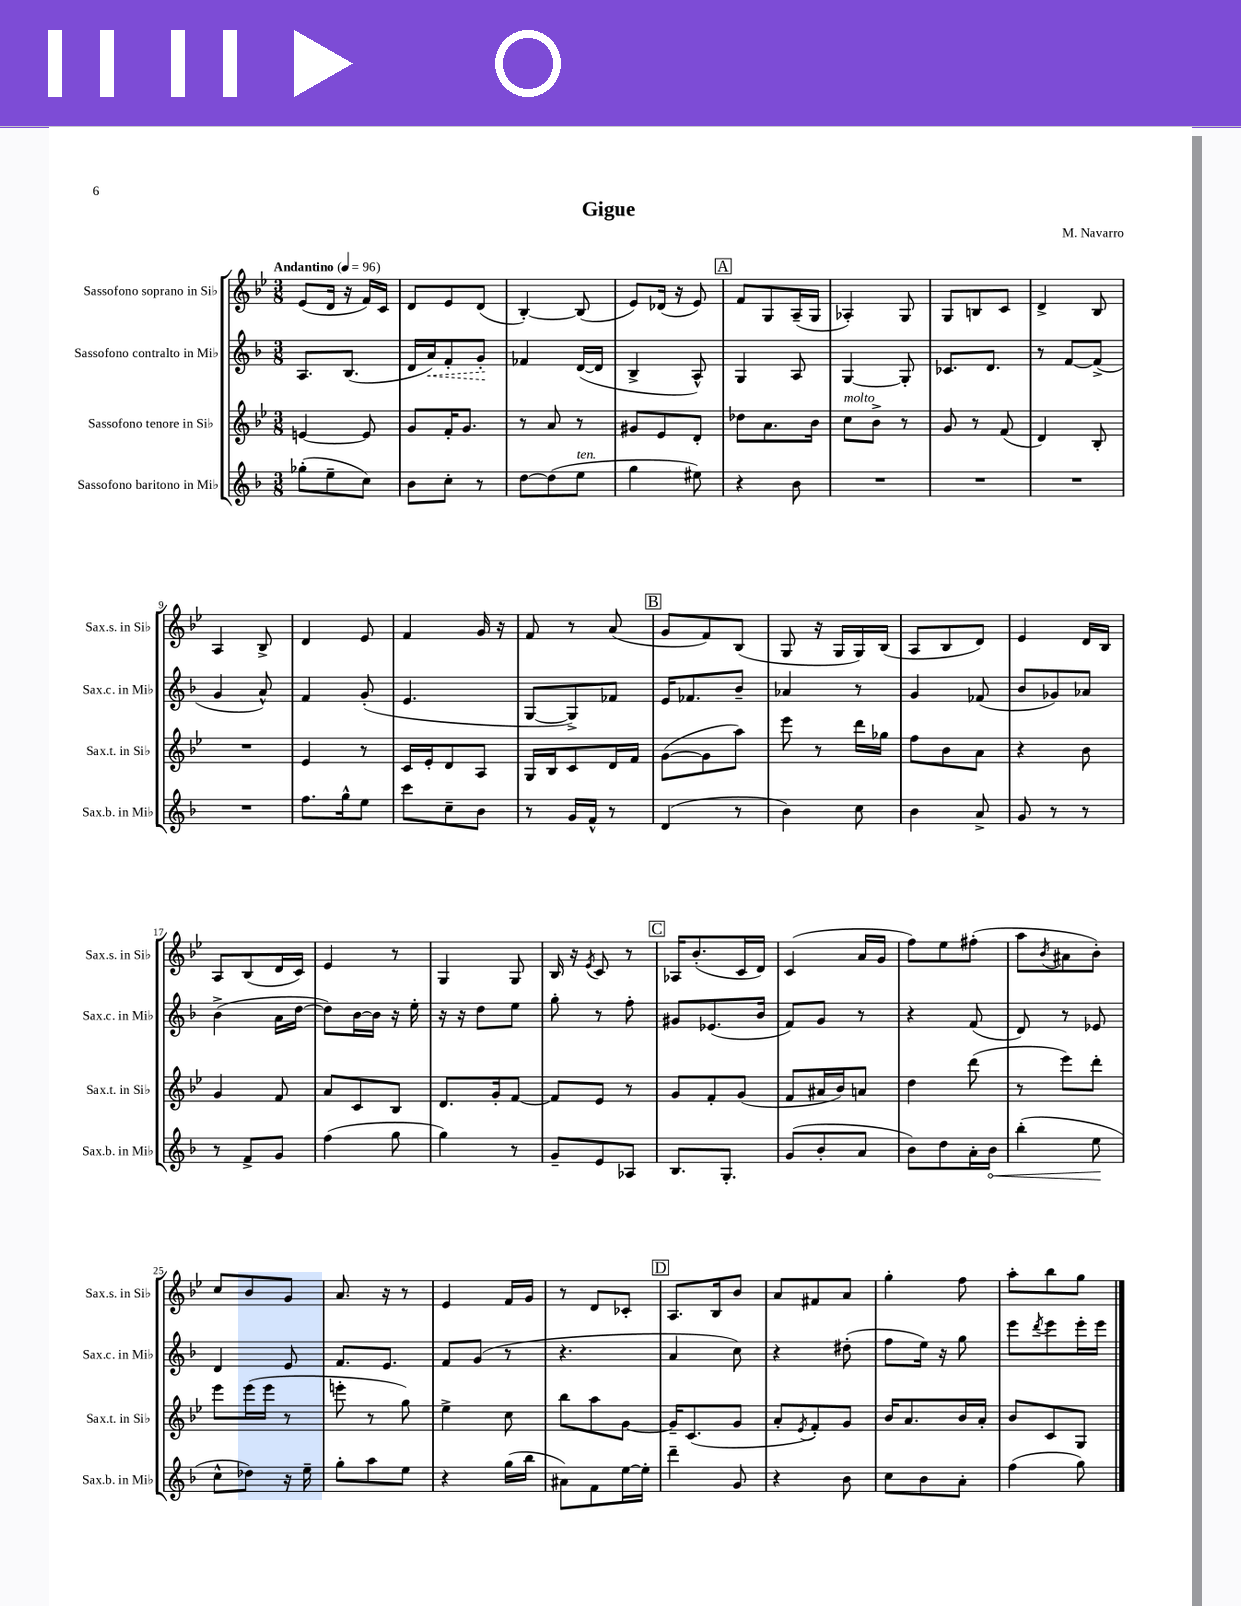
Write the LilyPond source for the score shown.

\header { title = "Gigue" composer = "M. Navarro" }
<<
\new StaffGroup <<
\new Staff = "s0" \with { instrumentName = "Sassofono soprano in Sib" shortInstrumentName = "Sax.s. in Sib" } {
    \clef treble \key bes \major \numericTimeSignature \time 3/8 \tempo "Andantino" 4 = 96
    ees'8( d'16 r16 f'16) c'16 |
    d'8 ees'8 d'8( |
    bes4~-.) bes8( |
    ees'8) des'16( r16 ees'8) |
    \mark \markup { \box "A" } f'8 g8 a16--( g16 |
    aes4-.) g8 |
    g8 b8 c'8 |
    d'4-> bes8 |
    a4 bes8-> |
    d'4 ees'8 |
    f'4 g'16 r16 |
    f'8 r8 a'8( |
    \mark \markup { \box "B" } g'8 f'8) bes8( |
    g8 r16 g16 g16) bes16( |
    a8 bes8 d'8) |
    ees'4 d'16 bes16 |
    a8 bes8( d'16 c'16) |
    ees'4 r8 |
    g4 g8 |
    bes16 r16 \acciaccatura { ees'8 } c'8 r8 |
    \mark \markup { \box "C" } aes16 bes'8.-.( c'16 d'16) |
    c'4( a'16 g'16 |
    f''8) ees''8 fis''8-.( |
    a''8 \acciaccatura { bes'8 } ais'8 bes'8-.) |
    c''8 bes'8 g'8 |
    a'8. r16 r8 |
    ees'4 f'16 g'16 |
    r8 d'8 ces'8-. |
    \mark \markup { \box "D" } a8. bes16 bes'8 |
    a'8 fis'8 a'8 |
    g''4-. f''8 |
    a''8-. bes''8 g''8 \bar "|." |
}
\new Staff = "s1" \with { instrumentName = "Sassofono contralto in Mib" shortInstrumentName = "Sax.c. in Mib" } {
    \clef treble \key f \major \numericTimeSignature \time 3/8
    a8. bes8.( |
    d'16 \once \override Hairpin.style = #'dashed-line a'16\<) f'8-. g'8-.\! |
    fes'4 d'16~( d'16 |
    bes4-> a8-^) |
    \mark \markup { \box "A" } g4 a8 |
    g4~ g8-. |
    ces'8. d'8. |
    r8 f'8~ f'8->( |
    g'4 a'8-^) |
    f'4 g'8-.( |
    e'4. |
    g8~ g8->) fes'8 |
    \mark \markup { \box "B" } e'16 fes'8. bes'8-- |
    aes'4 r8 |
    g'4 fes'8( |
    bes'8 ges'8) aes'8 |
    bes'4->( a'16 d''16~ |
    d''8) bes'16~ bes'16 r16 e''16-. |
    r16 r16 d''8 e''8 |
    g''8-. r8 f''8-. |
    \mark \markup { \box "C" } gis'8 ees'8.( bes'16 |
    f'8) g'8 r8 |
    r4 f'8( |
    d'8) r8 ees'8 |
    d'4 e'8 |
    f'8. e'8. |
    f'8 g'8( r8 |
    r4. |
    \mark \markup { \box "D" } a'4 c''8) |
    r4 dis''8-.( |
    f''8 e''16) r16 g''8 |
    e'''8 \acciaccatura { d'''8 } e'''8 e'''16-. e'''16 \bar "|." |
}
\new Staff = "s2" \with { instrumentName = "Sassofono tenore in Sib" shortInstrumentName = "Sax.t. in Sib" } {
    \clef treble \key bes \major \numericTimeSignature \time 3/8
    e'4~ e'8 |
    g'8 f'16-. g'8. |
    r8 a'8 r8 |
    gis'8 ees'8 d'8-. |
    \mark \markup { \box "A" } des''8 a'8. bes'16 |
    c''8^\markup { \italic "molto" } bes'8-> r8 |
    g'8 r8 f'8( |
    d'4) bes8-. |
    R4. |
    ees'4 r8 |
    c'16 ees'16-. d'8 a8 |
    g16 bes16 c'8 d'16 f'16 |
    \mark \markup { \box "B" } g'8~( g'8 a''8) |
    ees'''8 r8 d'''16 ges''16 |
    f''8 bes'8 a'8 |
    r4 bes'8 |
    g'4 f'8 |
    a'8 c'8 bes8 |
    d'8. g'16-. f'8~ |
    f'8 ees'8 r8 |
    \mark \markup { \box "C" } g'8 f'8-. g'8( |
    f'8 ais'16 bes'16) a'8 |
    d''4 d'''8( |
    r8 ees'''8) d'''8-. |
    ees'''8 ees'''16( ees'''16 r8 |
    e'''8-. r8 g''8) |
    ees''4-> c''8 |
    bes''8 a''8 g'8~ |
    \mark \markup { \box "D" } g'16-- c'8.( g'8 |
    a'8-. \acciaccatura { ees'8 } f'8-.) g'8 |
    bes'16 a'8. bes'16 a'16-. |
    bes'8 c'8 g8 \bar "|." |
}
\new Staff = "s3" \with { instrumentName = "Sassofono baritono in Mib" shortInstrumentName = "Sax.b. in Mib" } {
    \clef treble \key f \major \numericTimeSignature \time 3/8
    ges''8-.( e''8-- c''8) |
    bes'8 c''8-. r8 |
    d''8~ d''8( e''8^\markup { \italic "ten." } |
    g''4 eis''8) |
    \mark \markup { \box "A" } r4 bes'8 |
    R4. |
    R4. |
    R4. |
    R4. |
    f''8. g''16-^ e''8 |
    c'''8 c''8-- bes'8 |
    r8 g'16 f'16-^ r8 |
    \mark \markup { \box "B" } d'4( r8 |
    bes'4) c''8 |
    bes'4 a'8-> |
    g'8 r8 r8 |
    r8 f'8-> g'8 |
    f''4( g''8 |
    g''4) r8 |
    g'8-- e'8 aes8 |
    \mark \markup { \box "C" } bes8. g8.-. |
    g'8( bes'8-. a'8 |
    bes'8) d''8 a'16-. \once \override Hairpin.circled-tip = ##t bes'16\< |
    bes''4-.( e''8\! |
    c''8-^ des''8) r16 e''16-- |
    g''8-. a''8 e''8 |
    r4 g''16( bes''16 |
    ais'8) f'8 e''16~ e''16-. |
    \mark \markup { \box "D" } d'''4-- g'8 |
    r4 bes'8 |
    c''8 bes'8 a'8-. |
    f''4( g''8) \bar "|." |
}
>>
>>
